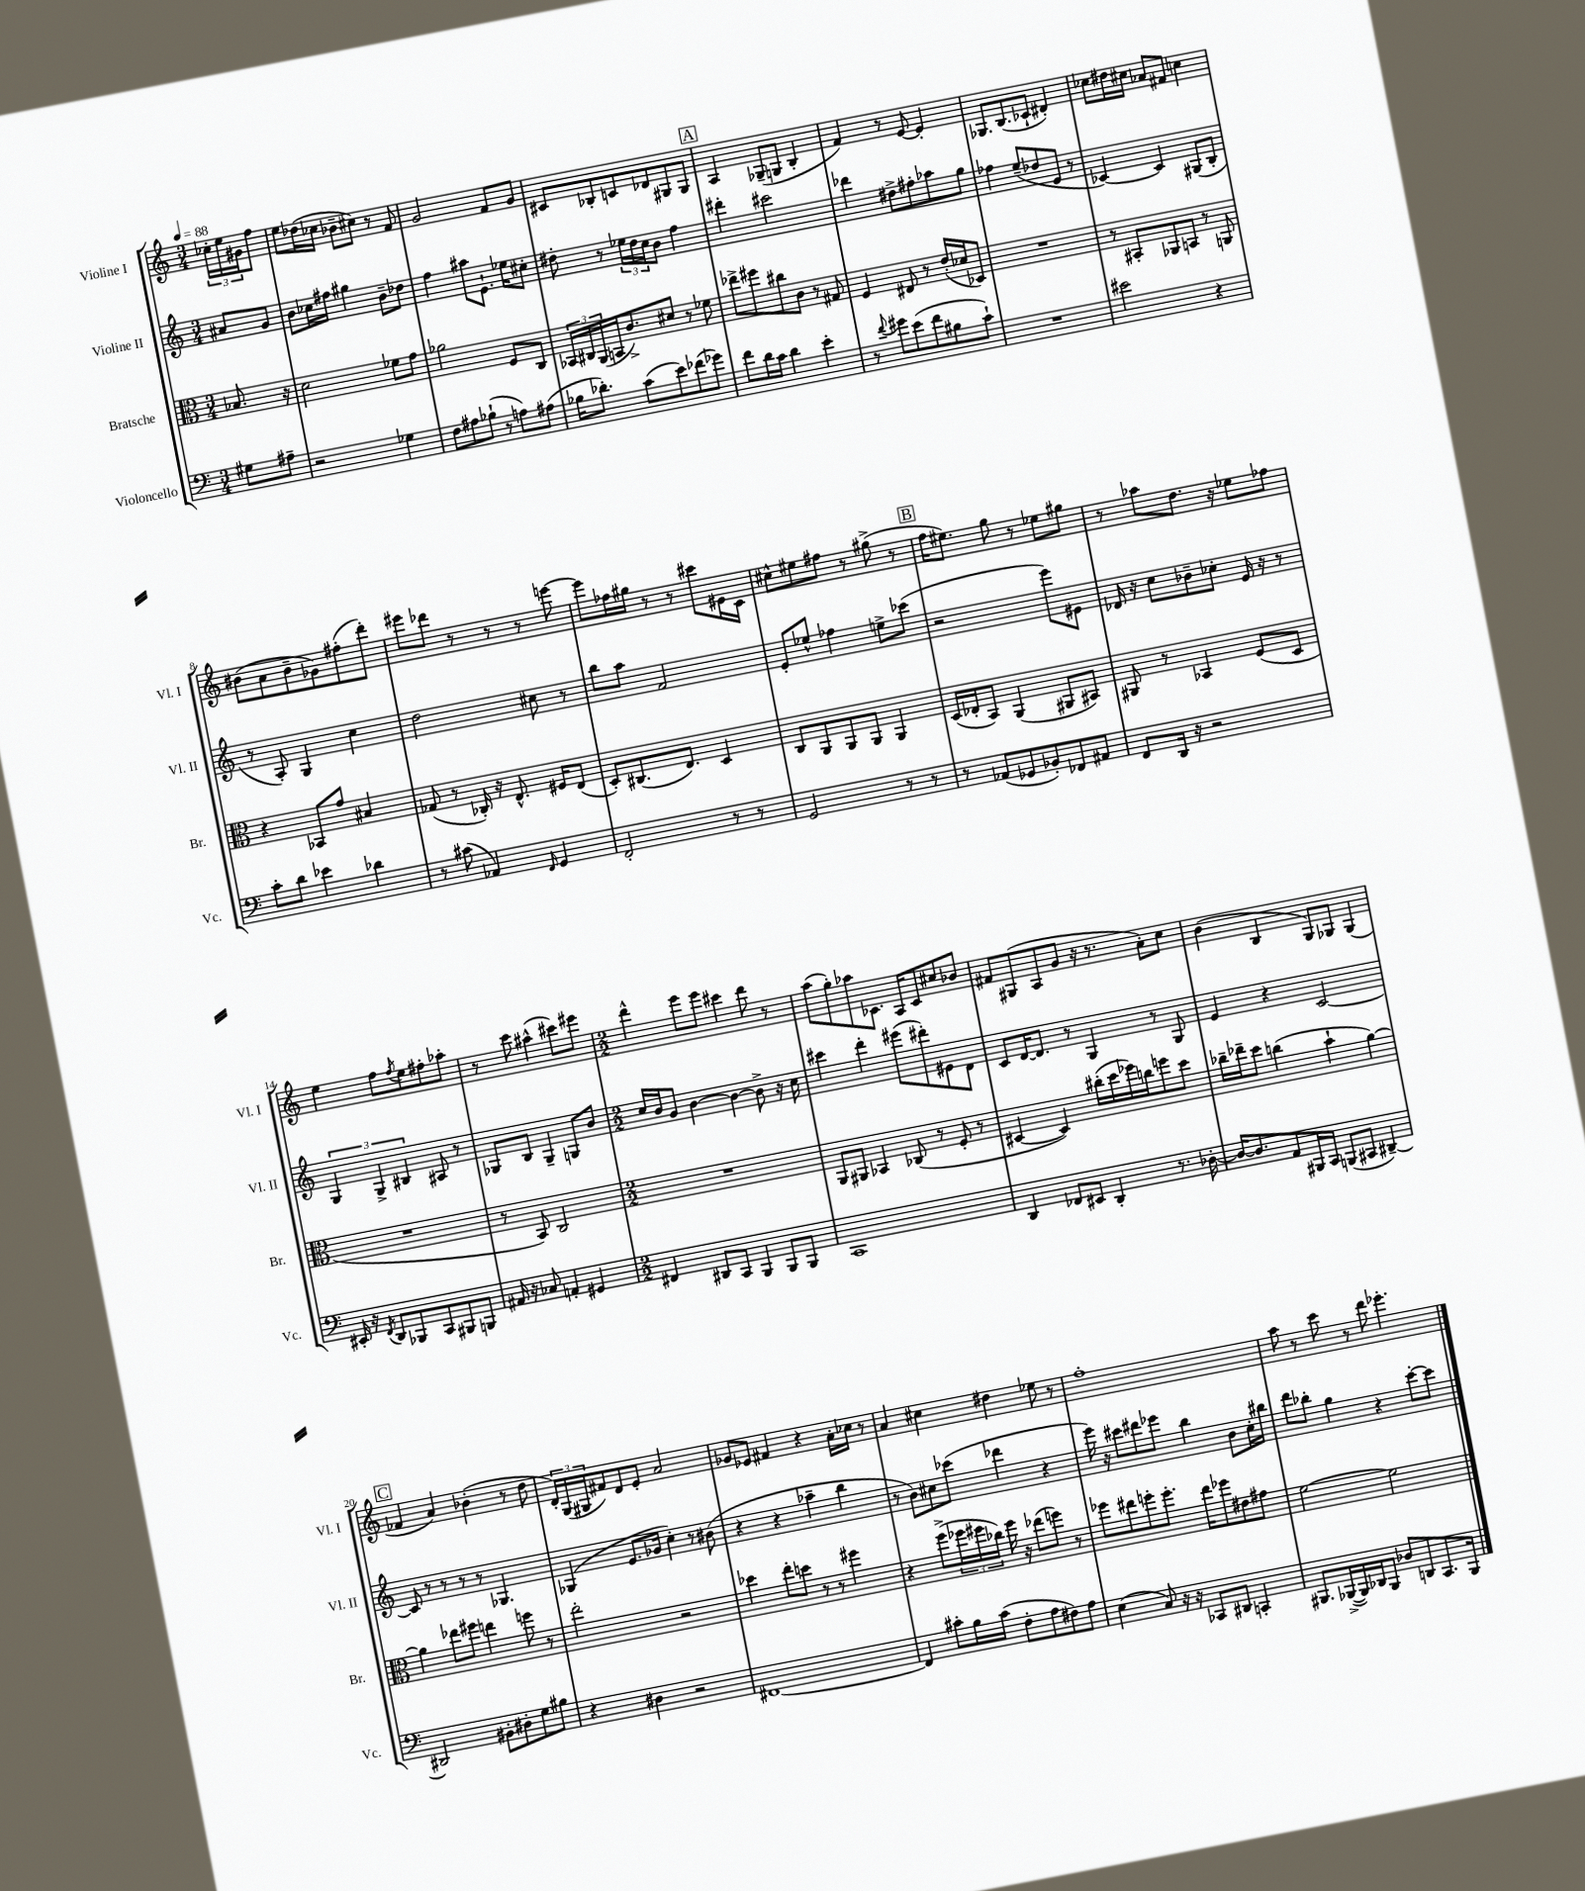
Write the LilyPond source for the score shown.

<<
\new StaffGroup <<
\new Staff = "s0" \with { instrumentName = "Violine I" shortInstrumentName = "Vl. I" } {
    \clef treble \key c \major \numericTimeSignature \time 3/4 \partial 4 \tempo 4 = 88
    \tuplet 3/2 { ces''16-. e''16 gis'16 } f''8 |
    e''8 des''16( ces''16 bes'8-- cis''8) r8 f'8 |
    g'2 f'8 g'8 |
    cis'8 bes8-. c'8 des'8 gis8 gis8 |
    \mark \markup { \box "A" } a4 ges8--( g8 b4-. |
    f'4) r8 e'8~ e'4-. |
    ges8. b8.( ces'8-! dis'4-.) |
    ces''8 dis''16 cis''16 aes'8 fis'8 c''4 |
    bis'8( a'8 bis'8-- ges'8) fis''8-.( d'''8-.) |
    eis'''8 des'''8 r8 r8 r8 e'''8~ |
    e'''8 fes''16 gis''16 r8 r8 cis'''8 eis'16 c'16 |
    cis''8-^ eis''8 fis''8 r8 gis''8->( r8 |
    \mark \markup { \box "B" } f''16 eis''8.) g''8 r8 ees''8 gis''8 |
    r8 aes''8 d''8. r16 ees''8 fes''8 |
    e''4 f''8 \acciaccatura { f''8 } e''8 fis''8-. aes''8-. |
    r8 c'''8 ais''4-^( cis'''8) eis'''8 |
    \numericTimeSignature \time 2/2 d'''4-^ e'''8 e'''8 cis'''4 d'''8 r8 |
    a''8( g''8-.) aes''8 ces'8. a16 ces'8 cis''8 bes'8 |
    fis'8 gis8( a8 g'8 r16 r8. a'8-.) c''8 |
    b'4( b4 g8) ges8 ges4( |
    \mark \markup { \box "C" } fes'4 a'4) bes'4-.( r8 d''8 |
    \tuplet 3/2 { d'16-.) g16( gis16 } fis'8) d'8 e'8-. a'2 |
    ges'8 ees'8 fis'4 r4 a'16-. ces''16 r8 |
    a'4 cis''4 dis''4 ees''8 r8 |
    f''1-. |
    a''8 r8 c'''8 r8 d'''8 ees'''4.-. \bar "|." |
}
\new Staff = "s1" \with { instrumentName = "Violine II" shortInstrumentName = "Vl. II" } {
    \clef treble \key c \major \numericTimeSignature \time 3/4 \partial 4
    ais'8 g'8 |
    b'8 ces''16 fis''16 gis''4 b'8-- des''8 |
    f''4 ais''8 e'8.-! ees''16 cis''8-. |
    dis''8-. r8 \tuplet 3/2 { ees''16 dis''16 c''16 } b'8 f''4 |
    \mark \markup { \box "A" } dis'''4-. cis'''2 |
    des'''4 dis''8-> fis''8-. aes''8 g''8 |
    fes''4 e''8--( des''8 e'8 r8 |
    ces'4~) ces'4 gis8( b8-. |
    r8 a8-.) g4 c''4 |
    d''2 cis''8 r8 |
    b''8 a''8 f'2 |
    e'8-. ees''8-^ fes''4 e''8-> ces'''8( |
    \mark \markup { \box "B" } r2 e'''8) eis'8 |
    des'16 r16 c''8 bes'8-- ces''8-. e'16 r16 r8 |
    \tuplet 3/2 { g4 g4-> bis4 } ais8 r8 |
    ges8 b8 ges4-- g8 b'8 |
    \numericTimeSignature \time 2/2 c''16 b'16 g'8 b'4~ b'4~ b'8-> r16 c''16 |
    cis'''4 d'''4-. eis'''8( dis'''8-.) eis'8 d'8 |
    c'8 d'16~ d'8. r8 g4 r8 g8 |
    e'4 r4 c'2~ |
    \mark \markup { \box "C" } c'8 r8 r8 r8 r8 ges4. |
    ges4( e'8. ges'16 c''4-.) r8 bis'8( |
    r4 r4 aes''4-- b''4 |
    r8 b'8) cis''8 ces'''8( des'''4 r4 |
    e'''16) r16 cis'''8 dis'''8 ees'''8 b''4 b'8 c''16-. bis''16 |
    d'''8 bes''8-. g''4 r4 c'''8~-. c'''8 \bar "|." |
}
\new Staff = "s2" \with { instrumentName = "Bratsche" shortInstrumentName = "Br." } {
    \clef alto \key c \major \numericTimeSignature \time 3/4 \partial 4
    bes8. r16 |
    d'2 fes'8 g'8 |
    aes'2 f8 c8 |
    \tuplet 3/2 { bes,16 cis16 a,16( } b,16 c'8.->) dis'8 r8 fes'8 |
    \mark \markup { \box "A" } ees''8-> fis''8 cis''8 c'8 r8 gis8 |
    f4 eis8 r8 e'16-.( des'16 des8) |
    R2. |
    r8 bis,8-. aes,8 b,8 r8 a,8 |
    r4 bes,8 g'8 bis4 |
    ges8( r8 ces16-.) r16 e8.-^ fis16 e8( |
    d8-.) cis8.( e8.) d4 |
    c8 a,8 a,8 a,8 a,4 |
    \mark \markup { \box "B" } d16( ees16-. b,8) a,4( ais,8 bis,8) |
    ais,8 r8 bes,4 f8( d8 |
    R2. |
    r8 b,8) c2 |
    \numericTimeSignature \time 2/2 R1 |
    a,8 ais,8 bes,4 ces8( r8 f8-. r8 |
    dis4~ dis4) cis''16-.( d''16 fes''16) c''16 f''8 d''8 |
    ces''16-- ees''16-- d''8 c''4( b'4-! a'4~) |
    \mark \markup { \box "C" } a'4 ees''8 fis''8 e''4 f''8 r8 |
    e''2-. r2 |
    des''4 e''8-. d''8 r8 r8 fis''4 |
    r4 f''8->( \tuplet 3/2 { fes''16 fis''16 ces''16) } fis''16 r16 ees''8( f''8) r8 |
    fes''8 eis''8 f''8-. f''8.-. eis''16 fes''8 eis'8 gis'8 |
    f'2~ f'2 \bar "|." |
}
\new Staff = "s3" \with { instrumentName = "Violoncello" shortInstrumentName = "Vc." } {
    \clef bass \key c \major \numericTimeSignature \time 3/4 \partial 4
    gis8 ais8-- |
    r2 ges4 |
    f8 ais8 bes8-!( r8 a8) ais8( |
    bes16 des'8.-.) c'8( e'8) fes'8( ges'8) |
    \mark \markup { \box "A" } f'8 d'16 c'16 d'4 e'4-. |
    r8 \appoggiatura { f'8 } gis'8 e'8( f'8 bis8 c'8-!) |
    R2. |
    eis'2 r4 |
    c'8-. d'8 ees'4 des'4 |
    r8 cis'8( aes,4) \grace { f,16 } g,4 |
    f,2-. r8 r8 |
    g,2 r8 r8 |
    \mark \markup { \box "B" } r8 aes,8( ges,8 bes,8-.) fes,8 ais,8 |
    f,8 d,16 r16 r2 |
    eis,16-. r16 \acciaccatura { f,8 } d,8 bes,,8 c,8 bis,,8 b,,8 |
    ais,16 r16 ces8 a,4-. gis,4 |
    \numericTimeSignature \time 2/2 fis,4 dis,8 c,8 b,,4 b,,8 b,,8 |
    c,1 |
    d,4 fes,8 eis,8 d,4-. r8. des16~-. |
    des16~ des8. a,8 bis,,16 c,16 b,,8( cis,8 dis,4~--) |
    \mark \markup { \box "C" } dis,2 bis,8-. dis8-. g8 bis8 |
    r4 dis4 r2 |
    fis,1~ |
    fis,4 cis'8-. b16 cis'16( f8-. a8 fis8) a8 |
    e4( c8) r16 r16 ces,8 dis,8 c,4-. |
    bis,,8. bes,,16~->( bes,,16) des,16 bes,,8 des8 d,8 c,8. bes,,16 \bar "|." |
}
>>
>>
